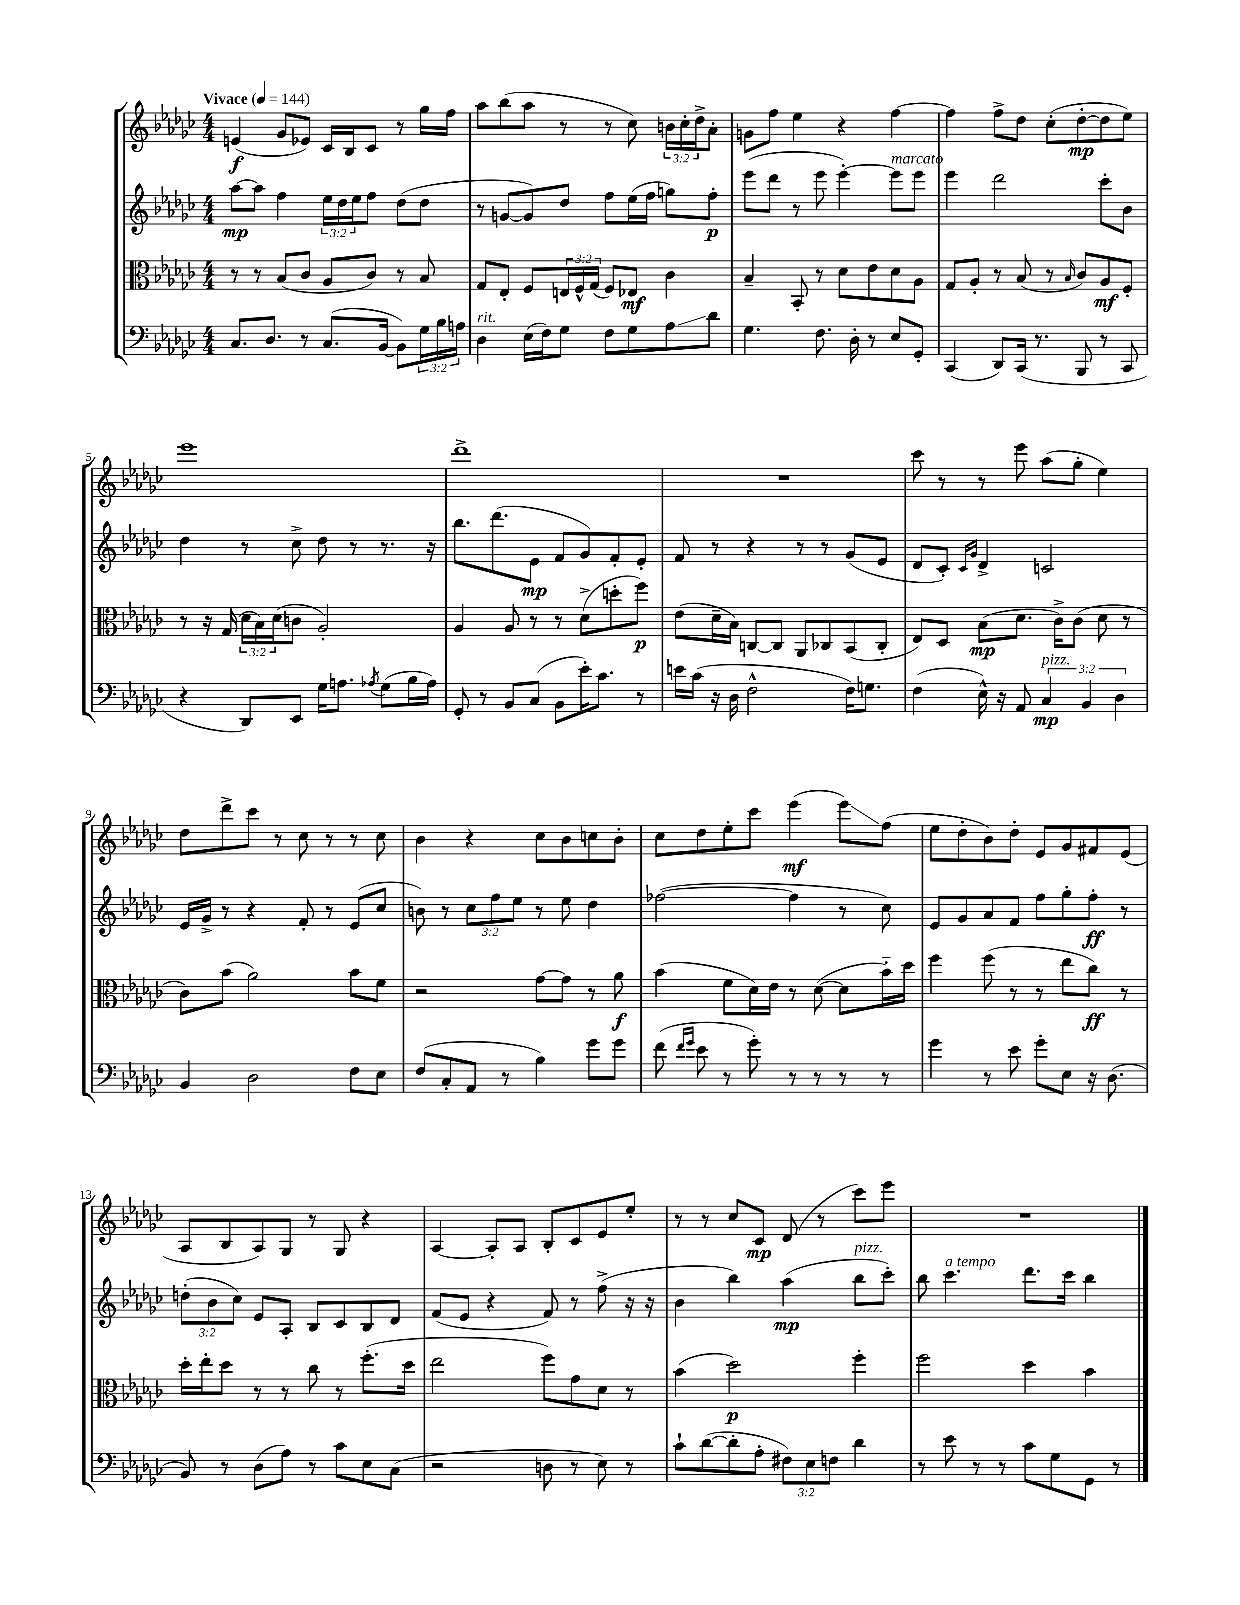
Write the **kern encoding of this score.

**kern	**kern	**kern	**kern
*staff4	*staff3	*staff2	*staff1
*clefF4	*clefC3	*clefG2	*clefG2
*k[b-e-a-d-g-c-]	*k[b-e-a-d-g-c-]	*k[b-e-a-d-g-c-]	*k[b-e-a-d-g-c-]
*M4/4	*M4/4	*M4/4	*M4/4
*MM144	*MM144	*MM144	*MM144
8.C-	8r	[8aa-	(4e
.	8r	8aa-]	.
8.D-	.	.	.
.	(8B-	4ff	8g-
8r	8c-	.	8e-)
(8.C-	8A-	24ee-	16c-
.	.	24dd-	.
.	.	.	16B-
.	.	24ee-	.
.	8c-)	8ff	8c-
[16BB-	.	.	.
8BB-])	8r	(8dd-	8r
24G-	8B-	8dd-	16gg-
24B-	.	.	.
.	.	.	16ff
24A	.	.	.
=	=	=	=
4D-	8G-	8r	8aa-
.	8E-'	[8g	(8bb-
(16E-	8F	8g])	8aa-
16F)	.	.	.
8G-	24E	8dd-	8r
.	24F^^	.	.
.	(24G-	.	.
8F	8F)	8ff	8r
8G-	8E-	(16ee-	8cc-)
.	.	16ff	.
8A-	4c-	8gg)	24b
.	.	.	24cc-'
.	.	.	24dd-^
8d-	.	8ff'	8a-'
=	=	=	=
4.G-	4B-~	(8eee-	8g
.	.	8ddd-	8ff
.	8BB-'	8r	4ee-
8.F	8r	8eee-	.
.	8d-	[4eee-')	4r
16D-'	.	.	.
8r	8e-	.	.
8E-	8d-	8eee-]	[4ff
8GG-'	8A-	8eee-	.
=	=	=	=
(4CC-	8G-	4eee-	4ff]
.	8A-'	.	.
8DD-)	8r	2ddd-	8ff^
(16CC-	(8B-	.	8dd-
8.r	.	.	.
.	8r	.	(8cc-'
.	16qqB-	.	.
8BBB-	8c-)	.	[8dd-'
8r	8A-	8ccc-'	8dd-]
8CC-	8F'	8b-	8ee-)
=	=	=	=
4r	8r	4dd-	1eee-
.	16r	.	.
.	(16G-	.	.
8DD-)	24d-	8r	.
.	24B-)	.	.
.	(24d-	.	.
8EE-	8c	8cc-^	.
16G-	2A-')	8dd-	.
8.A	.	.	.
.	.	8r	.
8qA-	.	.	.
(8G-	.	8.r	.
16B-	.	.	.
16A-)	.	16r	.
=	=	=	=
8GG-'	4A-	8.bb-	1ddd-^
8r	.	.	.
.	.	(8.ddd-	.
8BB-	8A-	.	.
(8C-	8r	8e-	.
8BB-	8r	8f	.
16e-')	(8d-^	8g-)	.
8.c-	.	.	.
.	8dd'	8f'	.
8r	8ff)	8e-'	.
=	=	=	=
16e	(8e-	8f	1r
(16c-	.	.	.
16r	16d-~	8r	.
16D-	16B-)	.	.
2F^^	[8C	4r	.
.	8C]	.	.
.	8AA-	8r	.
.	8C-	8r	.
16F)	(8BB-	(8g-	.
8.G	.	.	.
.	8C-'	8e-	.
=	=	=	=
(4F	8E-)	8d-	8ccc-
.	8D-	8c-')	8r
.	.	16qqc-	.
.	.	16qqg-	.
16E-^^)	(8B-	4d-^	8r
16r	.	.	.
8AA-	8.d-	.	8eee-
6C-	.	2c	(8aa-
.	16c-^)	.	.
.	(8c-	.	8gg-'
6BB-	.	.	.
.	8d-	.	4ee-)
6D-	.	.	.
.	8r	.	.
=	=	=	=
4BB-	8c-)	16e-	8dd-
.	.	16g-^	.
.	(8b-	8r	8ddd-^
2D-	2a-)	4r	8ccc-
.	.	.	8r
.	.	8f'	8cc-
.	.	8r	8r
8F	8b-	(8e-	8r
8E-	8f	8cc-	8cc-
=	=	=	=
(8F	2r	8b)	4b-
8C-'	.	8r	.
8AA-	.	12cc-	4r
.	.	12ff	.
8r	.	.	.
.	.	12ee-	.
4B-)	[8g-	8r	8cc-
.	8g-]	8ee-	8b-
8g-	8r	4dd-	8cc
8g-	8a-	.	8b-'
=	=	=	=
(8f	(4b-	([2ff-	8cc-
16qqf	.	.	.
16qqg-	.	.	.
8e-	.	.	8dd-
8r	8f	.	8ee-'
8g-')	16d-)	.	8ccc-
.	16e-	.	.
8r	8r	4ff-]	(4eee-
8r	([8d-	.	.
8r	8d-]	8r	8eee-)
8r	16b-'~)	8cc-)	(8ff
.	16dd-	.	.
=	=	=	=
4g-	4ff	8e-	8ee-
.	.	8g-	8dd-'
8r	(8ff	8a-	8b-)
8e-	8r	8f	8dd-'
8g-'	8r	8ff	8e-
8E-	8ee-	8gg-'	8g-
16r	8cc-)	8ff'	8f#
(8.D-	.	.	.
.	8r	8r	(8e-
=	=	=	=
8BB-)	16dd-'	(12dd'	8A-
.	16ee-'	.	.
.	.	12b-	.
8r	8dd-	.	8B-
.	.	12cc-)	.
(8D-	8r	8e-	8A-)
8A-)	8r	8A-'	8G-
8r	8cc-	8B-	8r
8c-	8r	8c-	8G-
8E-	(8.ff'	8B-	4r
(8C-	.	8d-	.
.	16dd-	.	.
=	=	=	=
2r	2ee-	(8f	[4A-
.	.	8e-	.
.	.	4r	8A-']
.	.	.	8A-
8D	8ff)	8f)	8B-'
8r	8g-	8r	8c-
8E-)	8d-	(8ff^	8e-
8r	8r	16r	8ee-'
.	.	16r	.
=	=	=	=
8c-`	(4b-	4b-	8r
([8d-	.	.	8r
8d-']	2dd-)	4bb-)	8cc-
8A-'	.	.	8c-
12F#)	.	(4aa-	(8d-
12E-	.	.	.
.	.	.	8r
12F	.	.	.
4d-	4ff'	8bb-	8ccc-)
.	.	8ccc-')	8eee-
=	=	=	=
8r	2ff	8bb-	1r
8e-	.	4.ccc-	.
8r	.	.	.
8r	.	.	.
8c-	4dd-	8.ddd-	.
8G-	.	.	.
.	.	16ccc-	.
8GG-	4b-	4bb-	.
8r	.	.	.
==	==	==	==
*-	*-	*-	*-
